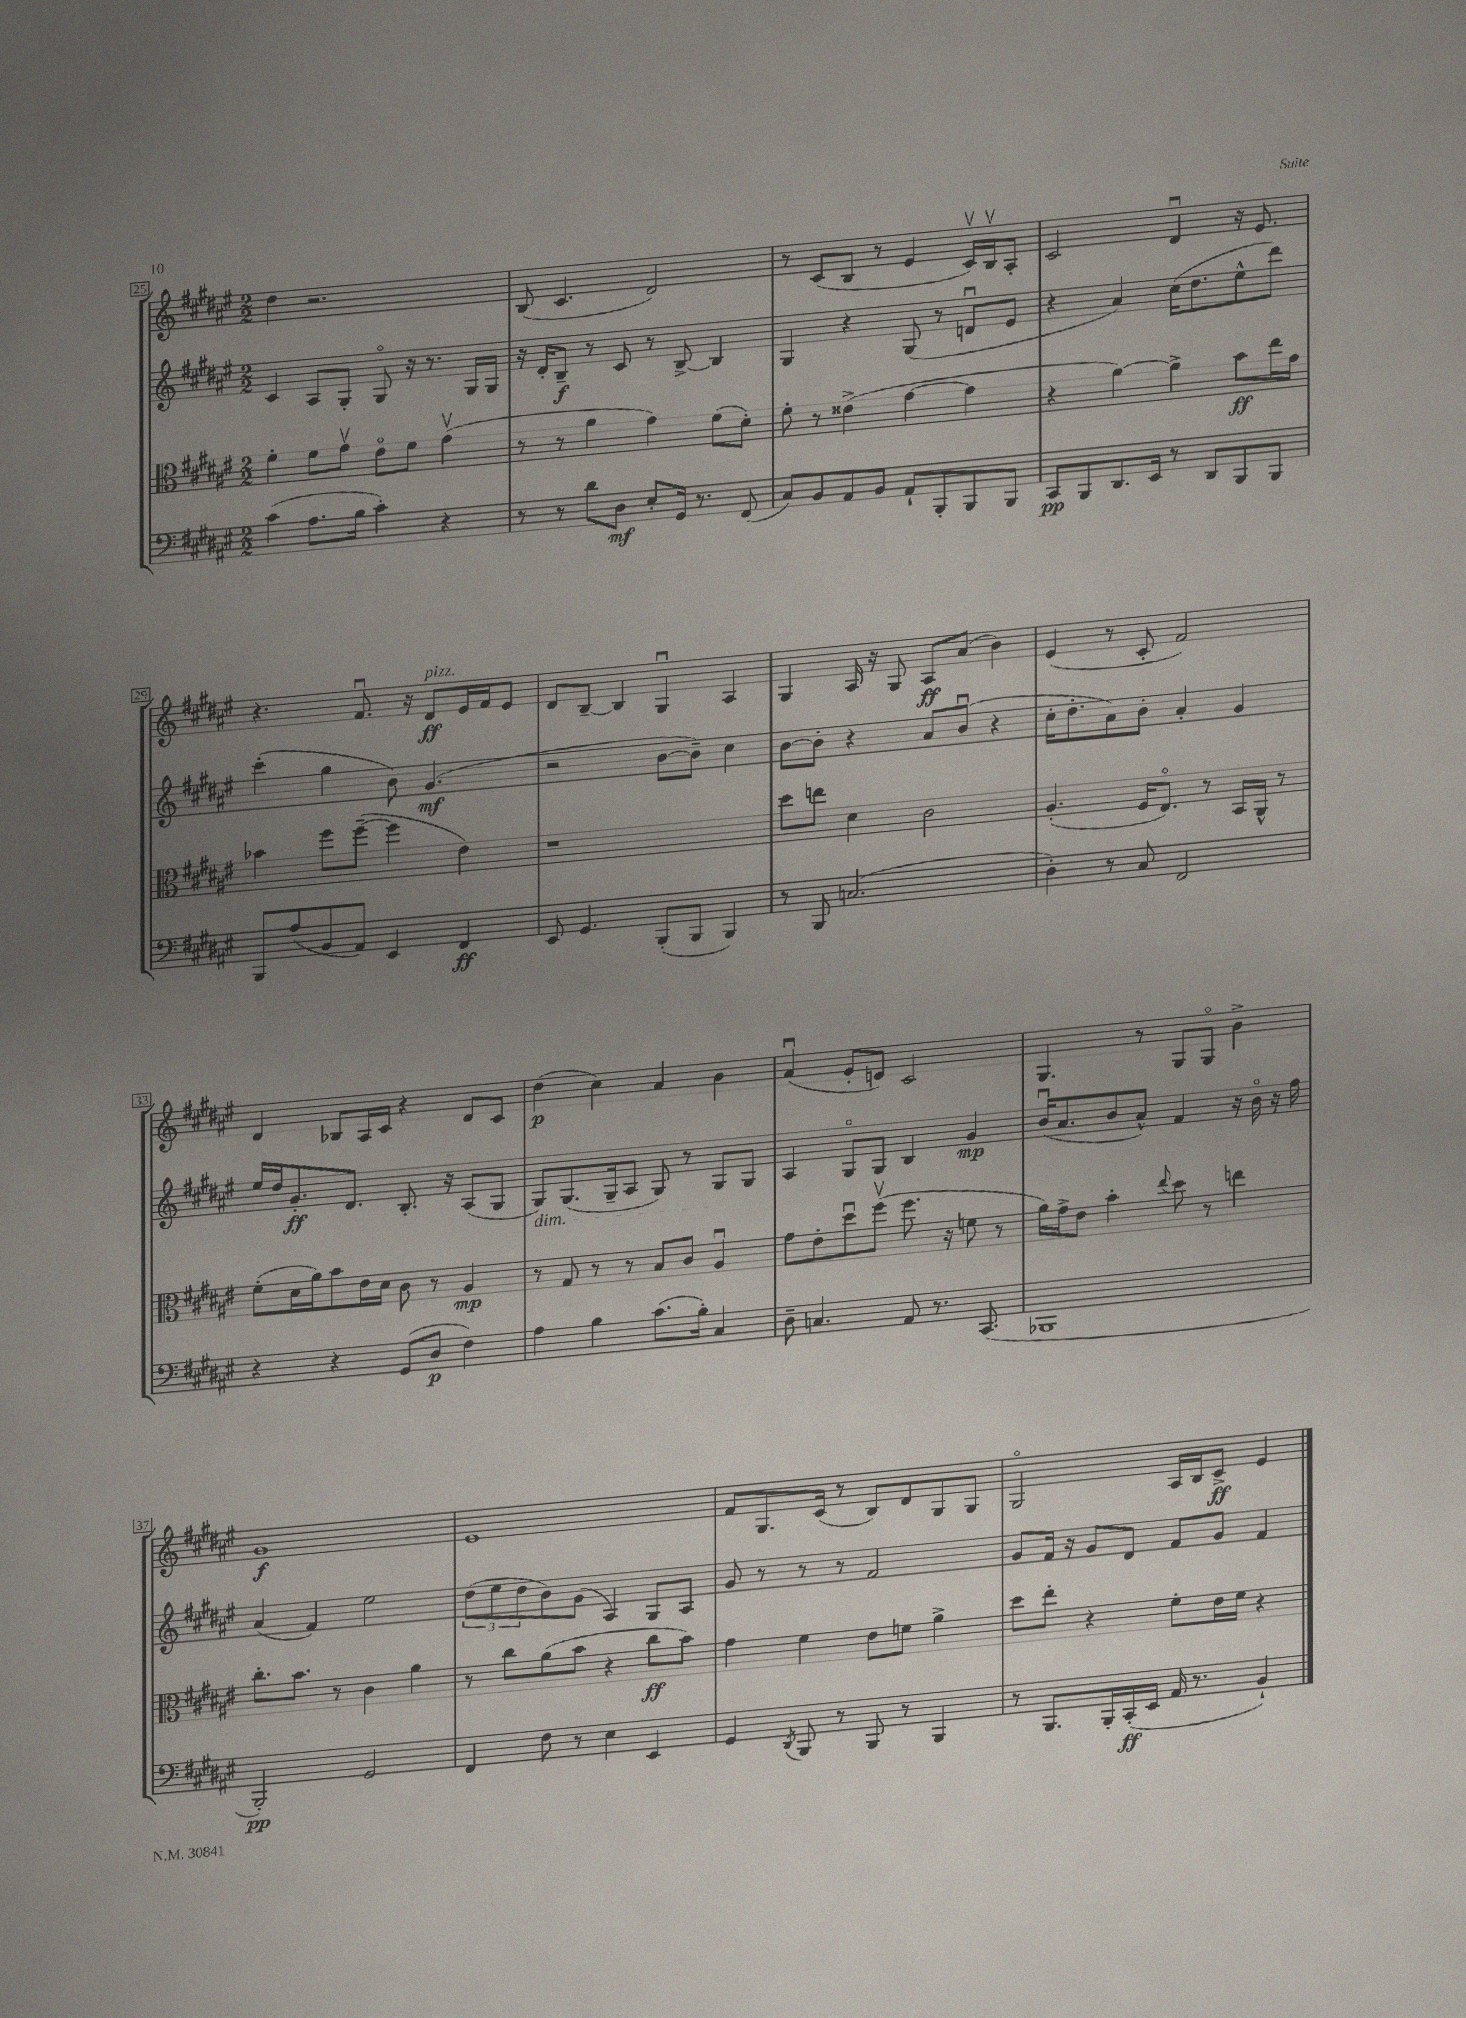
<<
\new StaffGroup <<
\new Staff = "s0" {
    \clef treble \key fis \major \numericTimeSignature \time 2/2
    dis''4 r2. |
    b8( cis'4. dis'2) |
    r8 cis'8( b8 r8 eis'4 cis'16\upbow) b16\upbow ais8-. |
    cis'2 dis'4\downbow r16 eis'8. |
    r4. fis'8.\downbow r16 dis'8\ff^\markup { \italic "pizz." } eis'16 fis'16 eis'8 |
    dis'8 b8~-- b4 gis4\downbow ais4 |
    gis4 ais16 r16 gis8 ais8\ff ais'8( b'4) |
    eis'4( r8 cis'8-. fis'2) |
    dis'4 bes8 ais16 cis'16 r4 dis'8 cis'8 |
    dis''4\p( cis''4) ais'4 b'4 |
    ais'4\downbow( gis'8-. e'8) cis'2 |
    gis4. r8 gis8 gis8\flageolet b'4-> |
    gis'1\f |
    eis'1 |
    fis'8 gis8. cis'16( r8 b8) dis'8 gis8 gis8 |
    gis2\flageolet ais16 b16 cis'8->\ff eis'4 \bar "|." |
}
\new Staff = "s1" {
    \clef treble \key fis \major \numericTimeSignature \time 2/2
    cis'4 ais8 gis8-. gis8\flageolet r16 r8. gis16 gis16 |
    r16 dis'16-. b8--\f r8 cis'8 r8 b8~-> b4 |
    gis4 r4 gis8( r8 d'8\downbow eis'8 |
    r4 ais'4) cis''16( dis''8. eis''8-^ dis'''8) |
    cis'''4-.( gis''4 b'8) gis'4.\mf( |
    r2 b'8~ b'8--) cis''4 |
    b'8~ b'8-. r4 ais'8 b'8\downbow( r4 |
    cis''16-. dis''8.-. ais'8) b'8-. ais'4-. gis'4 |
    eis''16 dis''16 gis'8.-.\ff dis'8. b8.-. r16 ais8( gis8 |
    gis8\dim) gis8.( gis16-- ais8 gis8) r8 gis8\! gis8 |
    ais4 gis8\flageolet gis8 b4 gis'4\mp |
    b'16\downbow( ais'8. b'8 ais'8-^) fis'4 r16 b'16\flageolet r16 fis''16 |
    ais'4( fis'4) eis''2 |
    \tuplet 3/2 { dis''8( eis''8 dis''8 } b'8) gis'8( ais4) gis8 ais8 |
    gis'8 r8 r8 r8 fis'2 |
    gis'8 fis'16 r16 gis'8 dis'8 fis'8 gis'8 fis'4 \bar "|." |
}
\new Staff = "s2" {
    \clef alto \key fis \major \numericTimeSignature \time 2/2
    fis'4-. fis'8 gis'8\upbow eis'8\flageolet fis'8 gis'4\upbow( |
    r8 r8 ais'4 gis'4) fis'8( dis'8-.) |
    fis'8-. r8 eisis'4->( gis'4~ gis'4 |
    r4 ais'4~) ais'4-> b'8\ff eis''16 gis'16 |
    bes'4 fis''8 fis''8~--( fis''4 eis'4) |
    r1 |
    dis''8 e''8 dis'4 cis'2 |
    ais4.-.( fis16 eis8.\flageolet) r8 b,16 ais,16-^ r8 |
    fis'8-.( dis'16 ais'16) b'8 eis'16 dis'16 cis'8 r8 ais4\mp |
    r8 gis8 r8 r8 b8 cis'8 ais4\downbow |
    gis'8 eis'8-. dis''8\downbow fis''8\upbow( fis''8. r16 f'8 r8 |
    ais'16) gis'16-> eis'8 b'4-. \appoggiatura { eis''8 } dis''8 r8 e''4 |
    cis''8.-. b'8. r8 cis'4 ais'4 |
    r8 cis''8 ais'8( b'8 r4 cis''8\ff b'8) |
    gis'4 fis'4 eis'8 f'8 ais'4-> |
    dis''8 eis''8-. r4 fis'8-. eis'16 fis'16 r4 \bar "|." |
}
\new Staff = "s3" {
    \clef bass \key fis \major \numericTimeSignature \time 2/2
    cis'4( ais8. b16 cis'4-.) r4 |
    r8 r8 dis'8 dis8\mf eis8-. gis,16 r8. fis,8( |
    cis8) b,8 ais,8 b,8 ais,8-! b,,8-. b,,8 b,,8 |
    cis,8\pp b,,8 dis,8. eis,16 r8 dis,8 b,,8 b,,8 |
    b,,8 ais8( b,8 ais,8) eis,4 fis,4\ff |
    eis,8 gis,4. b,,8-.( b,,8 b,,4) |
    r8 b,,8 c2.( |
    dis4-.) r8 cis8 fis,2 |
    r4 r4 gis,8( dis8\p fis4) |
    ais4 b4 cis'8.( b16-.) cis4 |
    dis8-- c4. ais,8 r8. cis,8.( |
    bes,,1 |
    b,,2-.\pp) gis,2 |
    fis,4 fis8 r8 eis4 eis,4 |
    gis,4 \acciaccatura { dis,8 } b,,8 r8 b,,8 r8 b,,4 |
    r8 b,,8. b,,16-. cis,16-.\ff( eis,16 ais,16 r8. b,4-!) \bar "|." |
}
>>
>>
\layout { \context { \Score currentBarNumber = #25 \override BarNumber.stencil = #(make-stencil-boxer 0.1 0.3 ly:text-interface::print) } }
